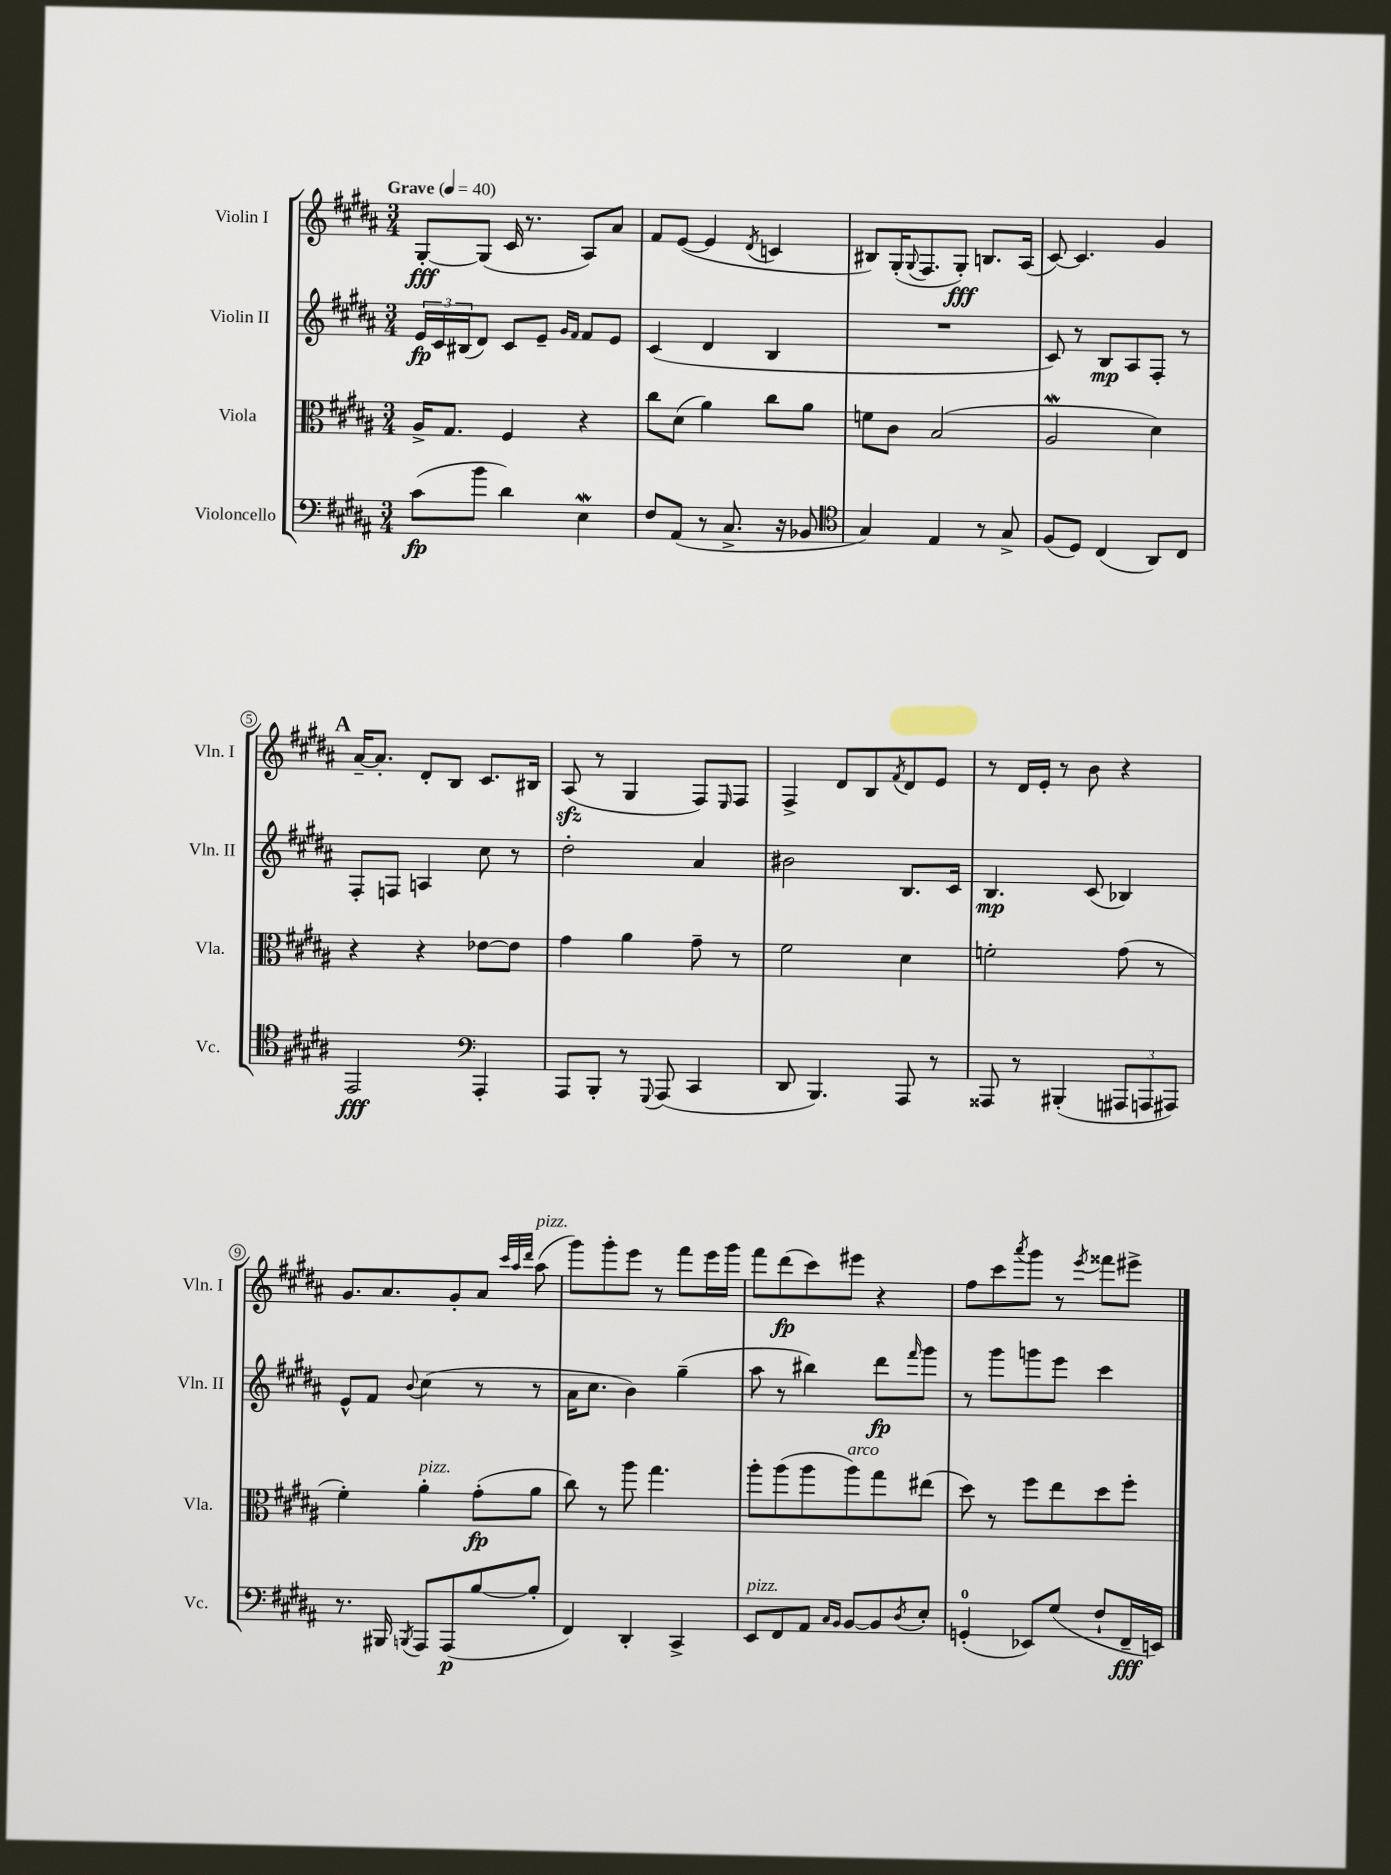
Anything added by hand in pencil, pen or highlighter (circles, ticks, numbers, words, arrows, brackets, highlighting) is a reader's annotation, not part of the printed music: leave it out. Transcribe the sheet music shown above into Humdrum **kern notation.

**kern	**dynam	**kern	**dynam	**kern	**dynam	**kern	**dynam
*part4	*part4	*part3	*part3	*part2	*part2	*part1	*part1
*staff4	*staff4	*staff3	*staff3	*staff2	*staff2	*staff1	*staff1
*I"Violoncello	*	*I"Viola	*	*I"Violin II	*	*I"Violin I	*
*I'Vc.	*	*I'Vla.	*	*I'Vln. II	*	*I'Vln. I	*
*clefF4	*	*clefC3	*	*clefG2	*	*clefG2	*
*k[f#c#g#d#a#]	*	*k[f#c#g#d#a#]	*	*k[f#c#g#d#a#]	*	*k[f#c#g#d#a#]	*
*M3/4	*	*M3/4	*	*M3/4	*	*M3/4	*
*MM40	*	*MM40	*	*MM40	*	*MM40	*
=1	=1	=1	=1	=1	=1	=1	=1
!	!	!	!	!	!	!LO:TX:a:B:t=Grave	!
(8c#\L	fp	16A#^/KL	.	24e/LL	fp	[8G#'/L	fff
.	.	.	.	24c#/	.	.	.
.	.	8.G#/J	.	.	.	.	.
.	.	.	.	(24B#X/J	.	.	.
8b\J	.	.	.	8d#/J)	.	(8G#/J]	.
4d#\)	.	4F#/	.	8c#/L	.	16c#/	.
.	.	.	.	.	.	8.r	.
.	.	.	.	8e~/J	.	.	.
.	.	.	.	16qqg#/LL	.	.	.
.	.	.	.	16qqf#/JJ	.	.	.
4Ew\	.	4r	.	8f#/L	.	8A#/L)	.
.	.	.	.	8e/J	.	8a#/J	.
=2	=2	=2	=2	=2	=2	=2	=2
8F#/L	.	8cc#\L	.	(4c#/	.	8f#/L	.
(8AA#/J	.	(8d#\J	.	.	.	([8e/J	.
8r	.	4a#\)	.	4d#/	.	4e/]	.
8.C#^/	.	.	.	.	.	.	.
.	.	.	.	.	.	8qd#/	.
.	.	8cc#\L	.	4B/	.	4cn/	.
16r	.	.	.	.	.	.	.
8BB-X/	.	8a#\J	.	.	.	.	.
=3	=3	=3	=3	=3	=3	=3	=3
*clefC4	*	*	*	*	*	*	*
4G#/)	.	8fn\L	.	2.r	.	8B#X/L)	.
.	.	8c#\J	.	.	.	(16G#'/K	.
.	.	.	.	.	.	8qqG#/	.
.	.	.	.	.	.	8.F#/	.
4E/	.	(2B/	.	.	.	.	.
.	.	.	.	.	.	8G#'/J)	fff
8r	.	.	.	.	.	8.Bn/L	.
8G#^/	.	.	.	.	.	.	.
.	.	.	.	.	.	(16A#/Jk	.
=4	=4	=4	=4	=4	=4	=4	=4
(8F#/L	.	2A#W/	.	8c#/)	.	[8c#/)	.
8D#/J)	.	.	.	8r	.	4.c#/]	.
(4C#/	.	.	.	8B/L	mp	.	.
.	.	.	.	8A#/	.	.	.
8AA#/L)	.	4d#\)	.	8F#'/J	.	4g#/	.
8C#/J	.	.	.	8r	.	.	.
!!LO:LB:g=z
!!LO:REH:place=s1:t=A
=5	=5	=5	=5	=5	=5	=5	=5
2EE/	fff	4r	.	8F#'/L	.	[16a#~/KL	.
.	.	.	.	.	.	8.a#'/J]	.
.	.	.	.	8Fn/J	.	.	.
.	.	4r	.	4An/	.	8d#'/L	.
.	.	.	.	.	.	8B/J	.
*clefF4	*	*	*	*	*	*	*
4AAA#'/	.	[8e-X\L	.	8cc#\	.	8.c#/L	.
.	.	8e-\J]	.	8r	.	.	.
.	.	.	.	.	.	16B#X/Jk	.
=6	=6	=6	=6	=6	=6	=6	=6
8AAA#/L	.	4g#\	.	2dd#'\	.	(8A#zz/	.
8BBB'/J	.	.	.	.	.	8r	.
8r	.	4a#\	.	.	.	4G#/	.
8qqGGG#/	.	.	.	.	.	.	.
(8AAA#/	.	.	.	.	.	.	.
4CC#/	.	8g#~\	.	4a#/	.	8F#/L)	.
.	.	.	.	.	.	16qqE/	.
.	.	8r	.	.	.	8F#/J	.
=7	=7	=7	=7	=7	=7	=7	=7
8DD#/	.	2f#\	.	2b#X\	.	4F#^/	.
4.BBB/)	.	.	.	.	.	.	.
.	.	.	.	.	.	8d#/L	.
.	.	.	.	.	.	8B/	.
.	.	.	.	.	.	8qf#/	.
8AAA#/	.	4d#\	.	8.B/L	.	8d#/	.
8r	.	.	.	.	.	8e/J	.
.	.	.	.	16c#/Jk	.	.	.
=8	=8	=8	=8	=8	=8	=8	=8
8AAA##X/	.	2fn'\	.	4.B/	mp	8r	.
8r	.	.	.	.	.	16d#/LL	.
.	.	.	.	.	.	16e'/JJ	.
(4BBB#X'/	.	.	.	.	.	8r	.
.	.	.	.	(8c#/	.	8b\	.
12AAA#X/L	.	(8g#\	.	4B-X/)	.	4r	.
12AAAn/	.	.	.	.	.	.	.
.	.	8r	.	.	.	.	.
12AAA#X/J)	.	.	.	.	.	.	.
!!LO:LB:g=z
=9	=9	=9	=9	=9	=9	=9	=9
8.r	.	4f#'\)	.	8e^^/L	.	8.g#/L	.
.	.	.	.	8f#/J	.	.	.
16BBB#X/	.	.	.	.	.	8.a#/	.
8qBBBn/	.	.	.	8qqb/	.	.	.
!	!	!LO:TX:a:i:t=pizz.	!	!	!	!	!
8AAA#/L	.	4a#'\	.	(4cc#\	.	.	.
(8AAA#/	p	.	.	.	.	8g#'/	.
[8B/	.	(8g#'\L	fp	8r	.	8a#/J	.
.	.	.	.	.	.	32qqccc#/LLL	.
.	.	.	.	.	.	32qqaa#/	.
.	.	.	.	.	.	32qqddd#/JJJ	.
!	!	!	!	!	!	!LO:TX:a:i:t=pizz.	!
8B'/J]	.	8a#\J	.	8r	.	(8aa#\	.
=10	=10	=10	=10	=10	=10	=10	=10
4FF#/)	.	8cc#\)	.	16a#\KL	.	8ggg#\L)	.
.	.	.	.	8.cc#\J	.	.	.
.	.	8r	.	.	.	8ggg#'\	.
4DD#'/	.	8aa#\	.	4b\)	.	8eee\J	.
.	.	4.gg#\	.	.	.	8r	.
4CC#^/	.	.	.	(4gg#~\	.	8fff#\L	.
.	.	.	.	.	.	16eee\L	.
.	.	.	.	.	.	16ggg#\JJ	.
=11	=11	=11	=11	=11	=11	=11	=11
!LO:TX:a:i:t=pizz.	!	!	!	!	!	!	!
8EE/L	.	8aa#'\L	.	8aa#\	.	8fff#\L	.
8FF#/	.	(8aa#\	.	8r	.	(8ddd#\	fp
8AA#/J	.	8aa#\	.	4bb#X\)	.	8ccc#\)	.
16qqC#/LL	.	.	.	.	.	.	.
16qqBB/JJ	.	.	.	.	.	.	.
!	!	!LO:TX:a:i:t=arco	!	!	!	!	!
[8BB/L	.	8aa#\)	.	.	.	8eee#X\J	.
8BB/]	.	8gg#\	.	8ddd#\L	fp	4r	.
8qD#/	.	.	.	16qqfff#/	.	.	.
8E'/J	.	(8ee#X\J	.	8ggg#\J	.	.	.
=12	=12	=12	=12	=12	=12	=12	=12
(4GGn'/	.	8dd#\)	.	8r	.	8ff#\L	.
.	.	8r	.	8ggg#\L	.	8ccc#\	.
.	.	.	.	.	.	8qaaa#/	.
8EE-X/L)	.	8ff#\L	.	8gggn\	.	8ggg#\J	.
(8G#/J	.	8ee\	.	8eee\J	.	8r	.
.	.	.	.	.	.	8qeee/	.
8F#`/L	.	8dd#\	.	4ccc#\	.	8fff##X\L	.
16FF#~/L	fff	8ff#'\J	.	.	.	8eee#X^\J	.
16EEn/JJ)	.	.	.	.	.	.	.
==	==	==	==	==	==	==	==
*-	*-	*-	*-	*-	*-	*-	*-
